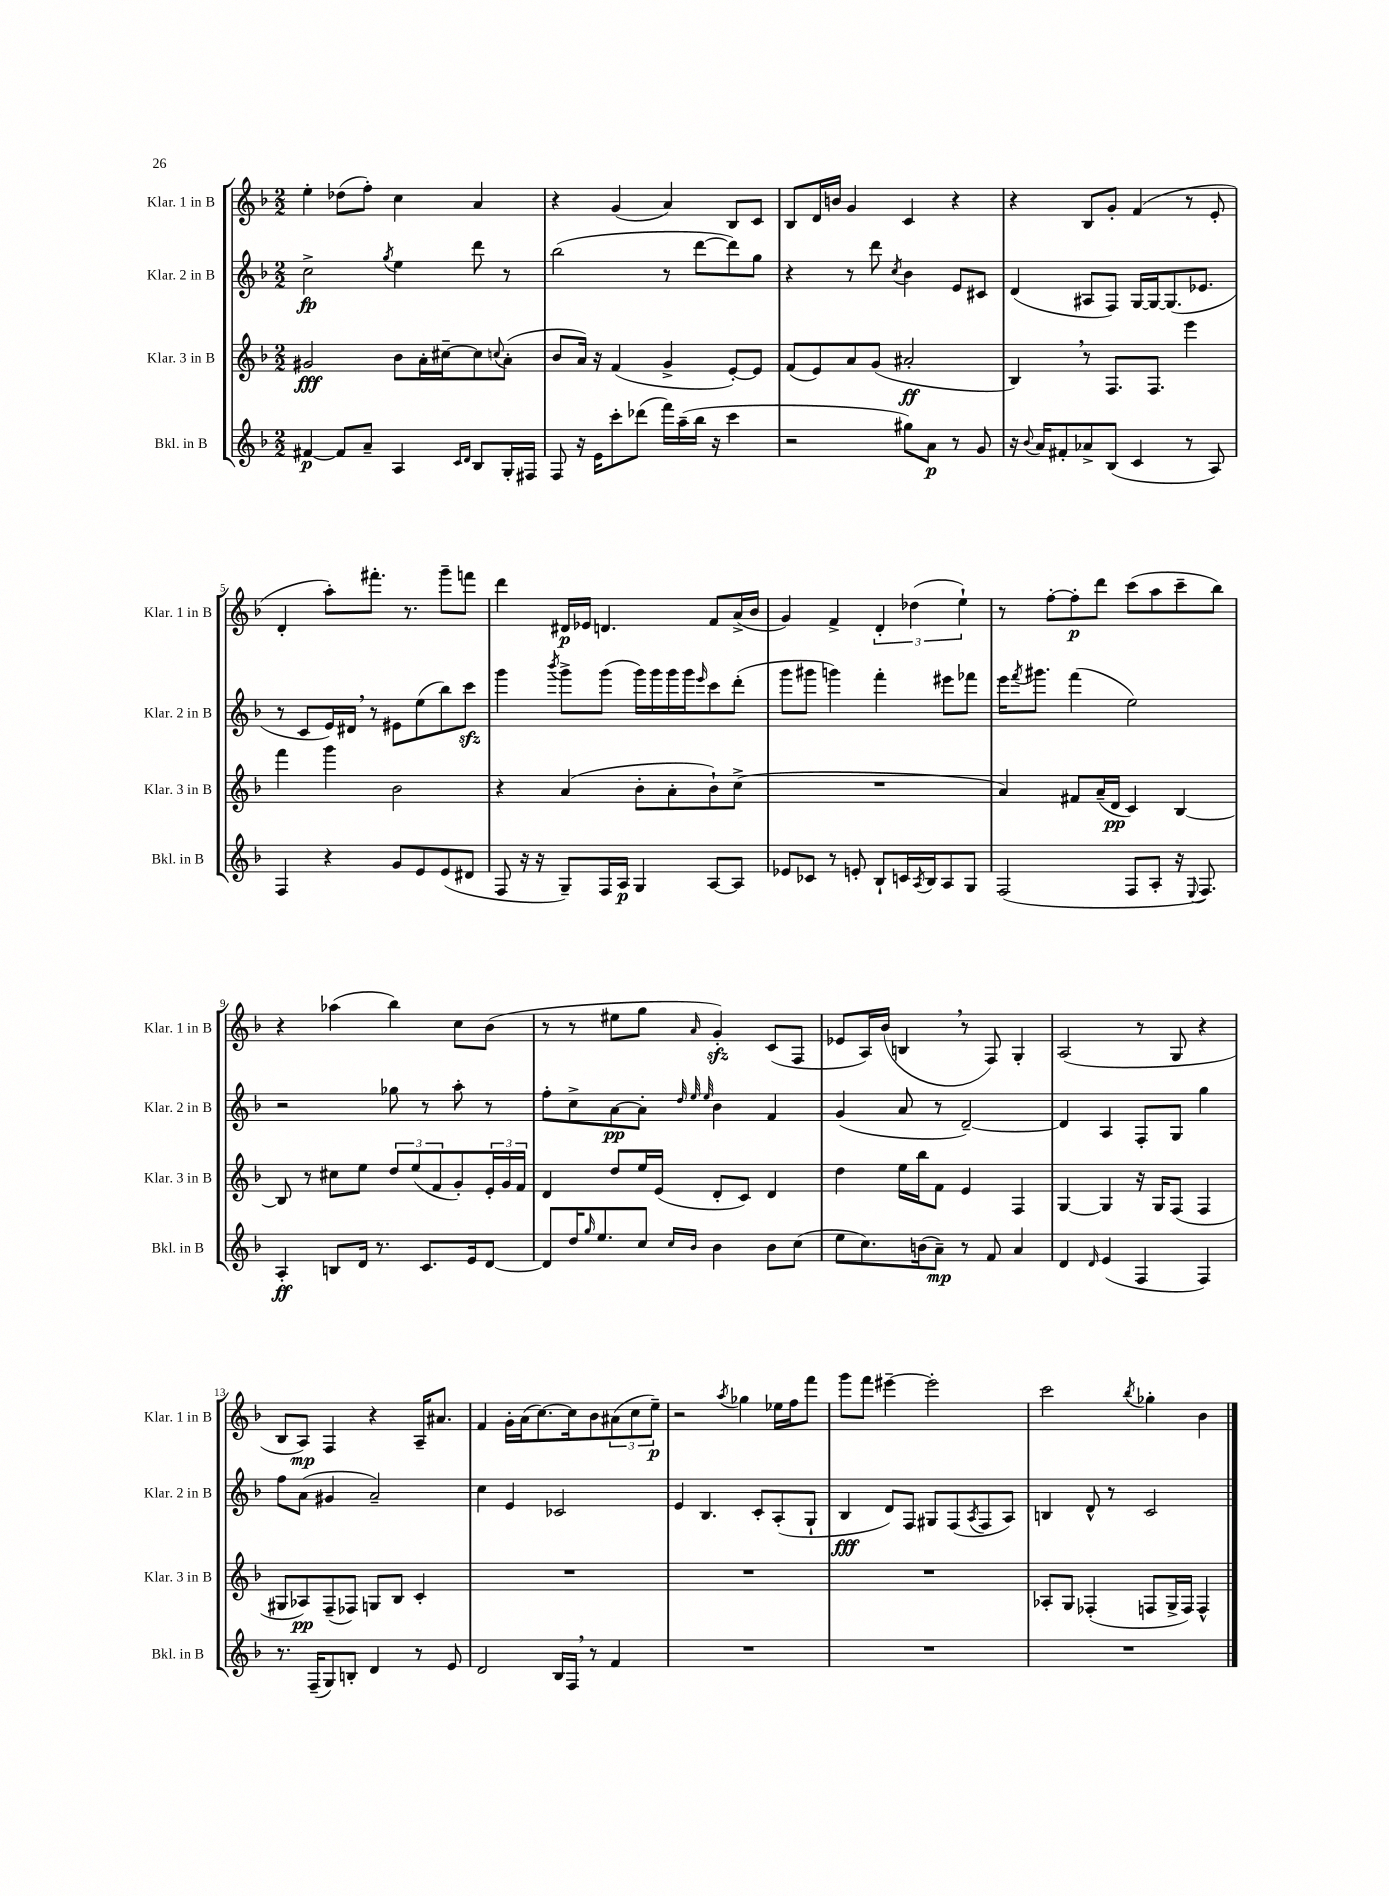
<<
\new StaffGroup <<
\new Staff = "s0" \with { instrumentName = "Klar. 1 in B" shortInstrumentName = "Klar. 1 in B" } {
    \clef treble \key f \major \numericTimeSignature \time 2/2
    e''4-. des''8( f''8-.) c''4 a'4 |
    r4 g'4( a'4) bes8 c'8 |
    bes8 d'16 b'16 g'4 c'4 r4 |
    r4 bes8 g'8-. f'4( r8 e'8-. |
    d'4-. a''8-.) fis'''8.-. r8. g'''8-- f'''8 |
    d'''4 dis'16\p ees'16 d'4. f'8 a'16->( bes'16 |
    g'4) f'4-> \tuplet 3/2 { d'4-. des''4( e''4-!) } |
    r8 f''8~-. f''8-.\p d'''8 c'''8( a''8 c'''8-- bes''8) |
    r4 aes''4( bes''4) c''8 bes'8( |
    r8 r8 eis''8 g''8 \grace { a'16 } g'4-.\sfz) c'8( f8 |
    ees'8 a16) bes'16( b4 \breathe r8 f8) g4-. |
    a2( r8 g8 r4 |
    bes8 a8\mp) f4 r4 a16-- ais'8. |
    f'4 g'16-. a'16( c''8.~) c''16 bes'8 \tuplet 3/2 { ais'8( c''8 e''8--\p) } |
    r2 \acciaccatura { a''8 } ges''4 ees''16 f''16 f'''8 |
    g'''8 f'''8 eis'''4~-- eis'''2-. |
    c'''2 \acciaccatura { bes''8 } ges''4-. bes'4 \bar "|." |
}
\new Staff = "s1" \with { instrumentName = "Klar. 2 in B" shortInstrumentName = "Klar. 2 in B" } {
    \clef treble \key f \major \numericTimeSignature \time 2/2
    c''2->\fp \acciaccatura { g''8 } e''4 d'''8 r8 |
    bes''2( r8 d'''8~ d'''8) g''8 |
    r4 r8 d'''8 \acciaccatura { c''8 } bes'4 e'8 cis'8 |
    d'4( ais8 f8) g16~ g16~ g8.( ees'8. |
    r8 c'8 e'16) dis'16 \breathe r8 eis'8 e''8( bes''8) c'''8\sfz |
    g'''4 \acciaccatura { bes'''8 } g'''8-> g'''8( g'''16) g'''16 g'''16 g'''16 \grace { e'''16 } c'''8 d'''8-.( |
    g'''8 gis'''8 g'''4) f'''4-. eis'''8 fes'''8 |
    e'''16 \acciaccatura { f'''8 } gis'''8. f'''4( e''2) |
    r2 ges''8 r8 a''8-. r8 |
    f''8-. c''8-> a'8~\pp a'8-. \grace { d''32 e''32 e''32 } bes'4 f'4 |
    g'4( a'8 r8 d'2~--) |
    d'4 a4 f8-. g8 g''4 |
    f''8 a'8( gis'4 a'2--) |
    c''4 e'4 ces'2 |
    e'4 bes4. c'8-. a8-.( g8-! |
    bes4\fff d'8) f8 gis8 f8( \acciaccatura { a8 } f8 a8) |
    b4 d'8-^ r8 c'2 \bar "|." |
}
\new Staff = "s2" \with { instrumentName = "Klar. 3 in B" shortInstrumentName = "Klar. 3 in B" } {
    \clef treble \key f \major \numericTimeSignature \time 2/2
    gis'2\fff bes'8 a'16-. cis''16~-- cis''8 \appoggiatura { c''8 } a'8-.( |
    bes'8 a'16) r16 f'4( g'4-> e'8~-.) e'8 |
    f'8( e'8) a'8 g'8( ais'2-.\ff |
    bes4) \breathe r8 f8. f8. e'''4 |
    f'''4 g'''4 bes'2 |
    r4 a'4( bes'8-. a'8-. bes'8-!) c''8->( |
    R1 |
    a'4) fis'8 a'16--( d'16\pp c'4) bes4~ |
    bes8 r8 cis''8 e''8 \tuplet 3/2 { d''8 e''8( f'8 } g'8-.) \tuplet 3/2 { e'16-. g'16 f'16 } |
    d'4 d''8 e''16 e'16( d'8-. c'8) d'4 |
    d''4 e''16 bes''16 f'8 e'4 f4 |
    g4~ g4 r16 g16 f8( f4 |
    gis8 aes8\pp) f8--( fes8) g8 bes8 c'4-. |
    R1 |
    R1 |
    R1 |
    aes8-. g8 fes4-.( f8 g16-> f16) f4-^ \bar "|." |
}
\new Staff = "s3" \with { instrumentName = "Bkl. in B" shortInstrumentName = "Bkl. in B" } {
    \clef treble \key f \major \numericTimeSignature \time 2/2
    fis'4~\p fis'8 a'8-- a4 \grace { c'16 d'16 } bes8 g16-. fis16 |
    f8 r16 e'16 c'''8-. des'''8( f'''16) a''16--( bes''16 r16 c'''4 |
    r2 gis''8) a'8\p r8 g'8 |
    r16 \appoggiatura { bes'8 } a'16 fis'8-. aes'8-> bes8( c'4 r8 a8) |
    f4 r4 g'8 e'8 e'8( dis'8 |
    f8 r16 r16 g8--) f16 a16\p g4 a8~ a8 |
    ees'8 ces'8 r8 e'8-. bes8-! c'16 \acciaccatura { a8 } bes16 a8 g8 |
    f2( f8 a8-. r16 \appoggiatura { e8 } f8.) |
    a4-.\ff b8 d'16 r8. c'8. e'16 d'8~ |
    d'8 d''16 \grace { g''16 } e''8. c''8 \grace { c''16 bes'16 } bes'4 bes'8 c''8( |
    e''8 c''8.) b'16( a'8--\mp) r8 f'8 a'4 |
    d'4 \grace { d'16 } e'4( f4 f4) |
    r8. f16--( g8) b8-. d'4 r8 e'8 |
    d'2 bes16 f16 \breathe r8 f'4 |
    R1 |
    R1 |
    R1 \bar "|." |
}
>>
>>
